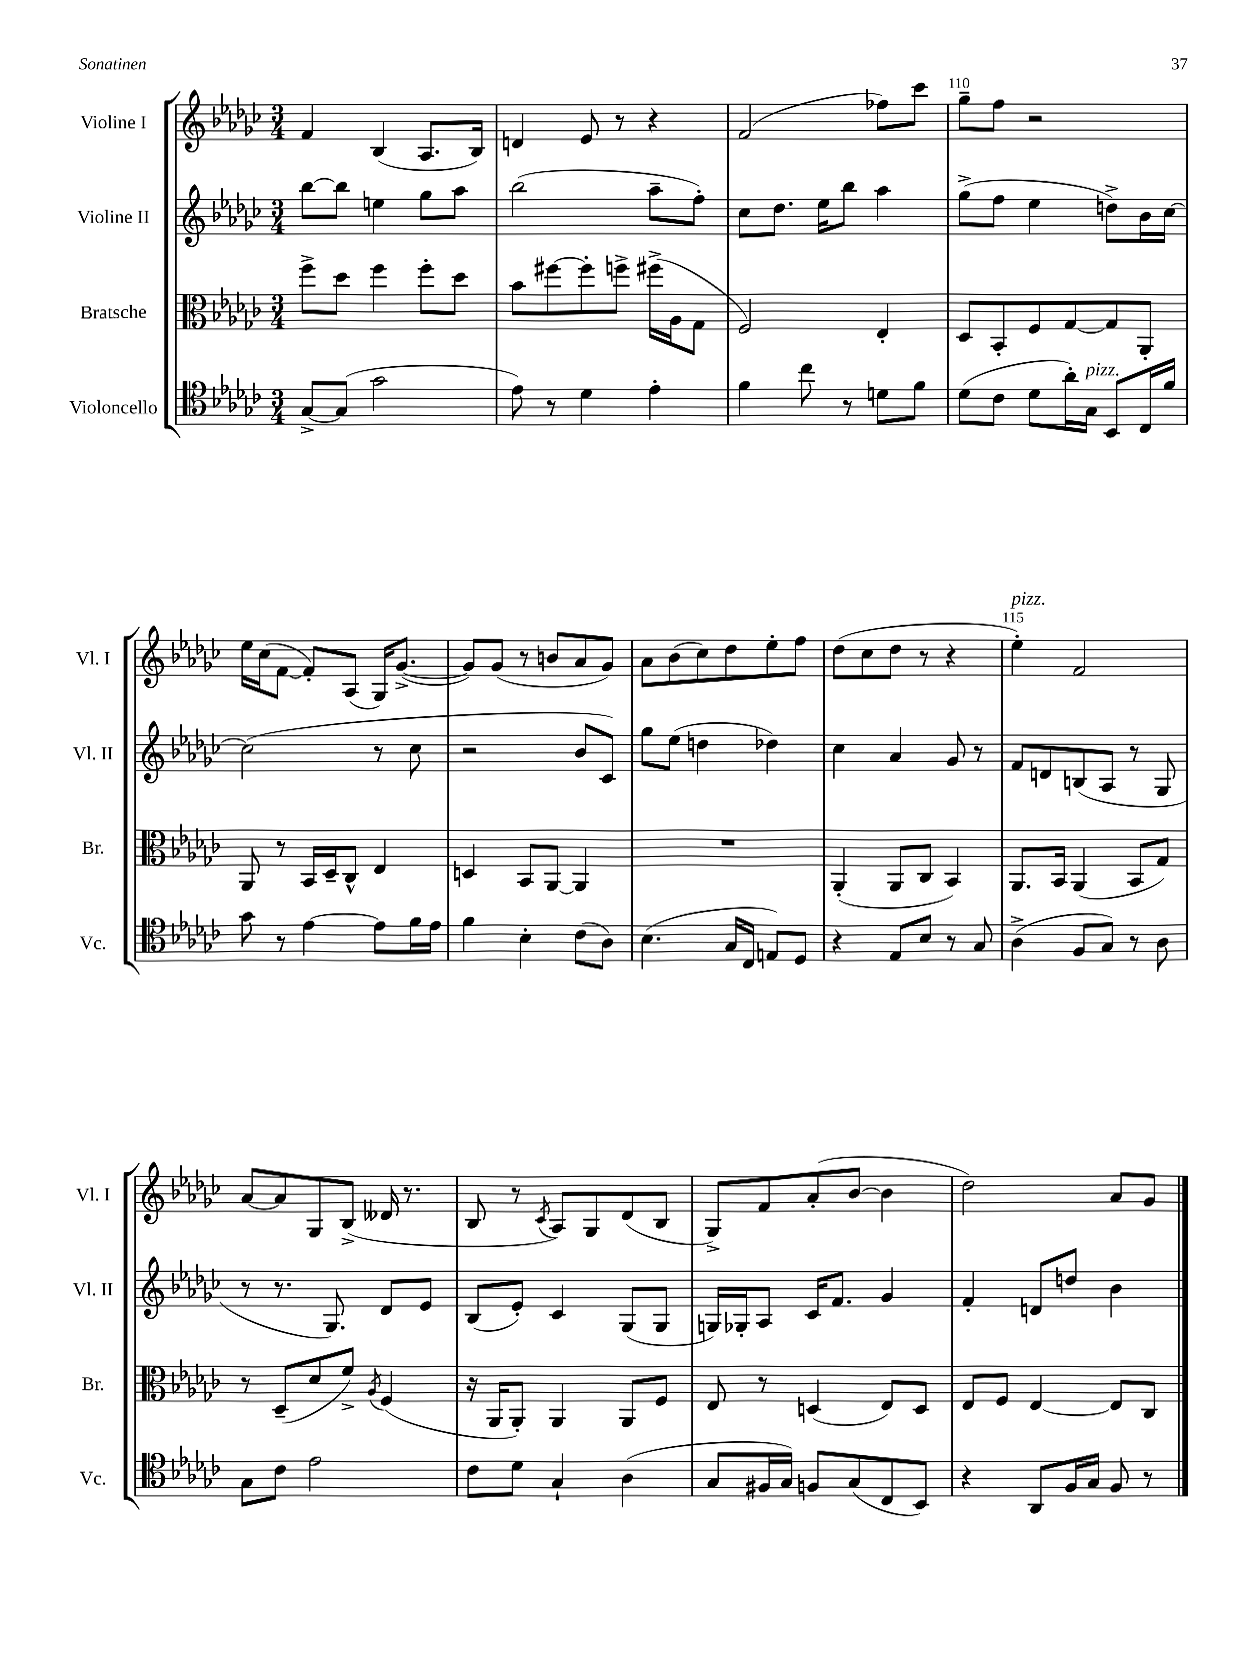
<<
\new StaffGroup <<
\new Staff = "s0" \with { instrumentName = "Violine I" shortInstrumentName = "Vl. I" } {
    \clef treble \key ges \major \numericTimeSignature \time 3/4
    f'4 bes4( aes8. bes16) |
    d'4 ees'8 r8 r4 |
    f'2( fes''8) ces'''8 |
    ges''8-- f''8 r2 |
    ees''16 ces''16( f'8~ f'8-.) aes8( ges16) ges'8.~->( |
    ges'8) ges'8( r8 b'8 aes'8 ges'8) |
    aes'8 bes'8( ces''8) des''8 ees''8-. f''8 |
    des''8( ces''8 des''8 r8 r4 |
    ees''4-.^\markup { \italic "pizz." }) f'2 |
    aes'8~ aes'8 ges8 bes8->( deses'16 r8. |
    bes8 r8 \acciaccatura { ces'8 } aes8) ges8 des'8( bes8 |
    ges8->) f'8 aes'8-.( bes'8~ bes'4 |
    des''2) aes'8 ges'8 \bar "|." |
}
\new Staff = "s1" \with { instrumentName = "Violine II" shortInstrumentName = "Vl. II" } {
    \clef treble \key ges \major \numericTimeSignature \time 3/4
    bes''8~ bes''8 e''4 ges''8 aes''8 |
    bes''2( aes''8-- f''8-.) |
    ces''8 des''8. ees''16 bes''8 aes''4 |
    ges''8->( f''8 ees''4 d''8->) bes'16 ces''16~ |
    ces''2( r8 ces''8 |
    r2 bes'8 ces'8) |
    ges''8 ees''8( d''4 des''4) |
    ces''4 aes'4 ges'8 r8 |
    f'8 d'8 b8( aes8 r8 ges8 |
    r8 r8. ges8.) des'8 ees'8 |
    bes8( ees'8-.) ces'4 ges8( ges8 |
    g16) ges16-. aes8 ces'16 f'8. ges'4 |
    f'4-. d'8 d''8 bes'4 \bar "|." |
}
\new Staff = "s2" \with { instrumentName = "Bratsche" shortInstrumentName = "Br." } {
    \clef alto \key ges \major \numericTimeSignature \time 3/4
    f''8-> des''8 f''4 f''8-. des''8 |
    bes'8 fis''8~ fis''8-. f''8-> fis''16->( aes16 ges8 |
    f2) ees4-. |
    des8 bes,8-. f8 ges8~ ges8 aes,8-. |
    aes,8 r8 bes,16 des16-- ces8-^ ees4 |
    d4 bes,8 aes,8~ aes,4 |
    R2. |
    aes,4-.( aes,8 ces8 bes,4) |
    aes,8. bes,16 aes,4( bes,8 ges8) |
    r8 des8--( des'8 f'8->) \acciaccatura { aes8 } f4( |
    r16 aes,16 aes,8-.) aes,4 aes,8 f8 |
    ees8 r8 d4( ees8) d8 |
    ees8 f8 ees4~ ees8 ces8 \bar "|." |
}
\new Staff = "s3" \with { instrumentName = "Violoncello" shortInstrumentName = "Vc." } {
    \clef tenor \key ges \major \numericTimeSignature \time 3/4
    ges8~-> ges8( ges'2 |
    ees'8) r8 des'4 ees'4-. |
    f'4 ces''8 r8 d'8 f'8 |
    des'8( ces'8 des'8 aes'16-.) ges16^\markup { \italic "pizz." } bes,8 ces16 f'16 |
    ges'8 r8 ees'4~ ees'8 f'16 ees'16 |
    f'4 bes4-. ces'8( aes8) |
    bes4.( ges16 ces16 e8) des8 |
    r4 ees8 bes8 r8 ges8 |
    aes4->( f8 ges8) r8 aes8 |
    ges8 ces'8 ees'2 |
    ces'8 des'8 ges4-! aes4( |
    ges8 fis16 ges16) f8 ges8( ces8 bes,8) |
    r4 aes,8 f16 ges16 f8 r8 \bar "|." |
}
>>
>>
\layout { \context { \Score currentBarNumber = #107 \override BarNumber.break-visibility = ##(#f #t #t) barNumberVisibility = #(every-nth-bar-number-visible 5) } }
